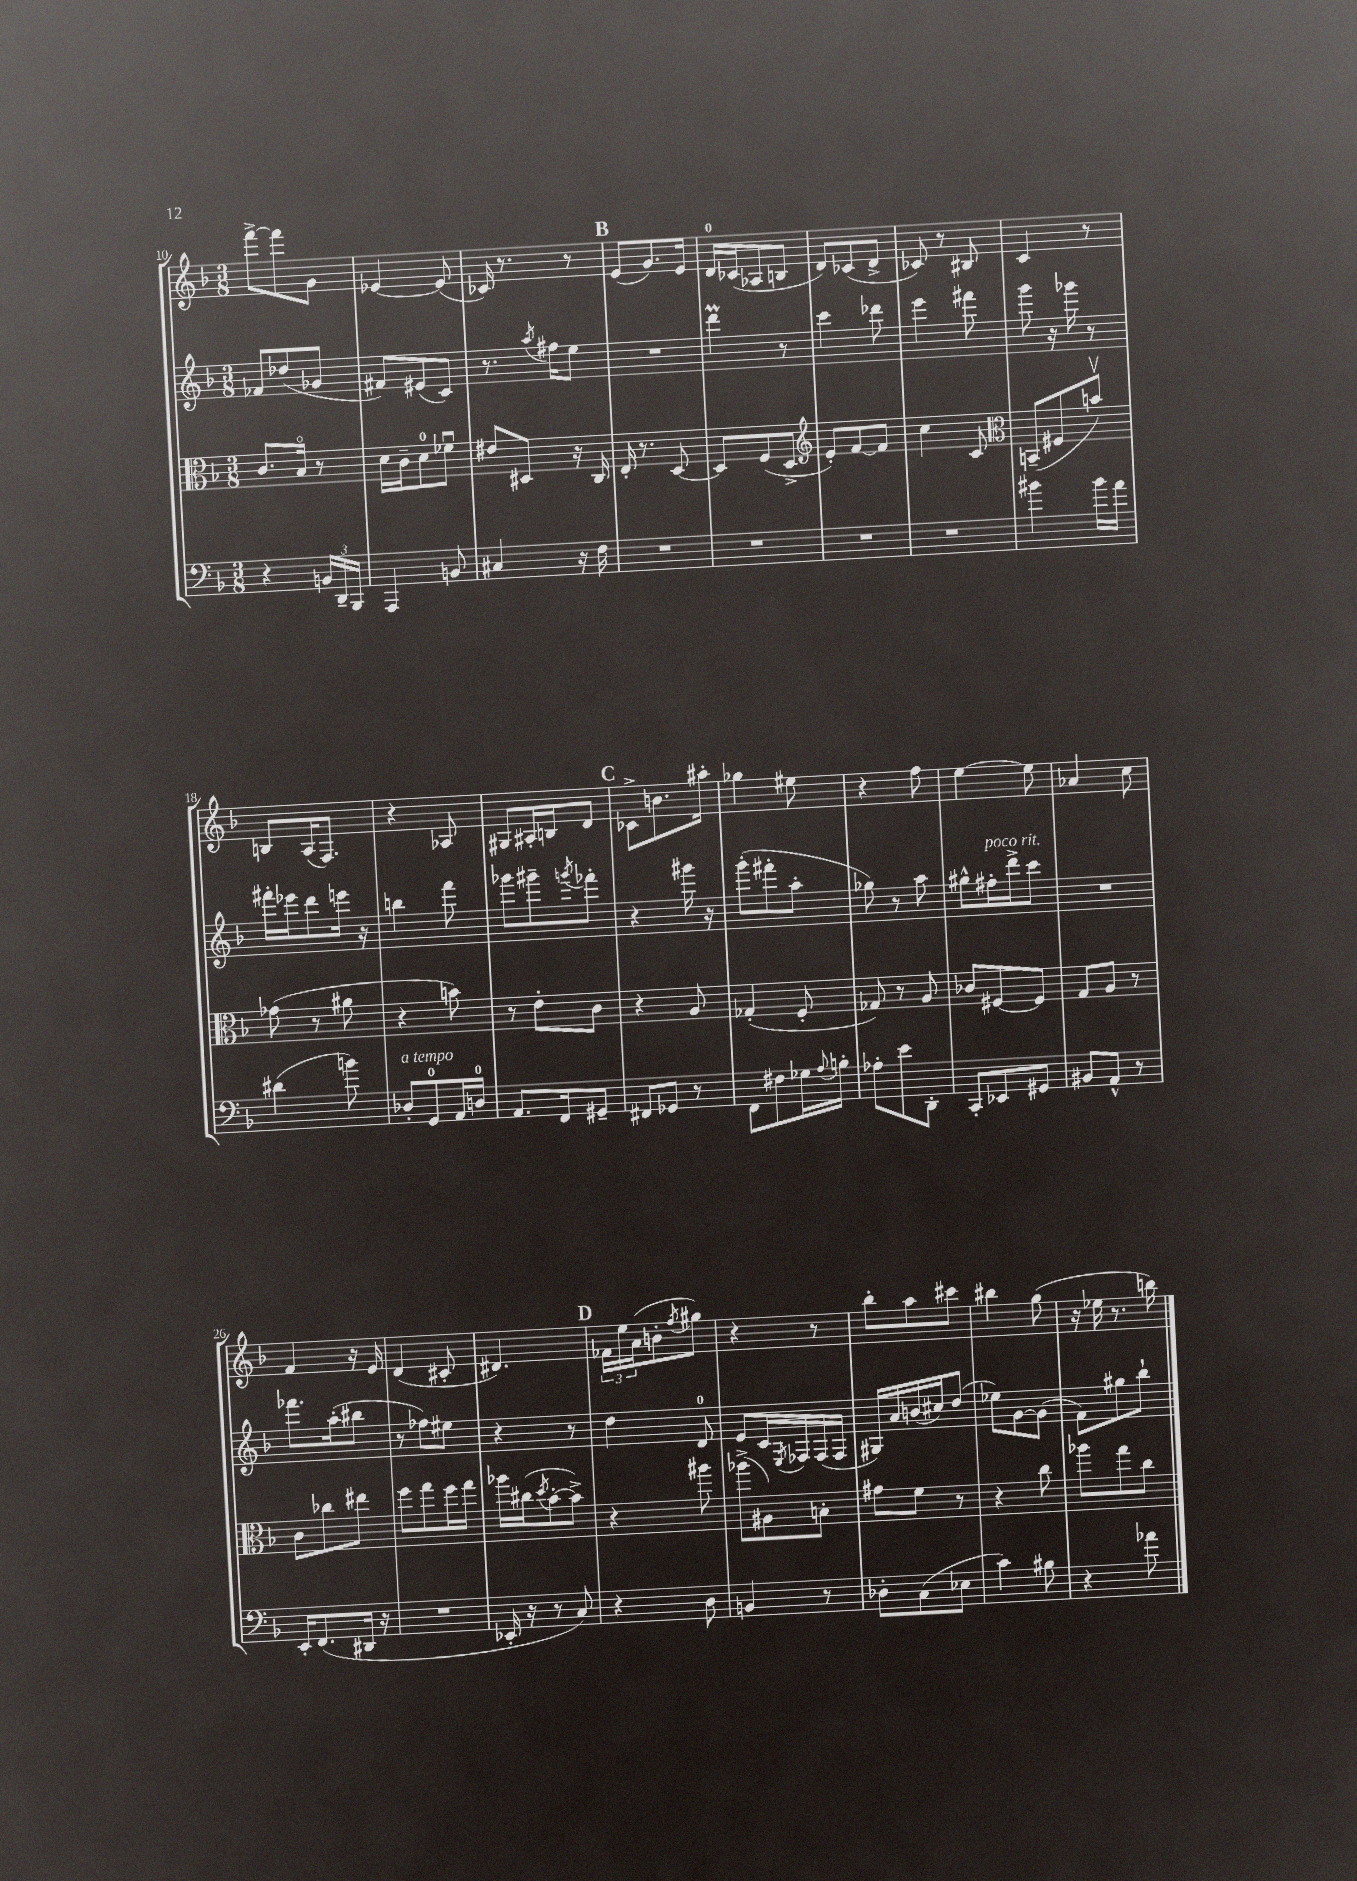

**kern	**kern	**kern	**kern
*part4	*part3	*part2	*part1
*staff4	*staff3	*staff2	*staff1
*clefF4	*clefC3	*clefG2	*clefG2
*k[b-]	*k[b-]	*k[b-]	*k[b-]
*M3/8	*M3/8	*M3/8	*M3/8
=10	=10	=10	=10
4r	8.c/L	8f-X/L	[8fff^\L
.	.	(8dd-X/	8fff\]
.	16B-/Jk	.	.
24BBn/LL	8r	8g-X/J	8g\J
24DD~/	.	.	.
24BBB-/JJ	.	.	.
=11	=11	=11	=11
4AAA/	16d\LL	8f#X/L)	[4e-X/
.	16c~\J	.	.
.	8d\	(8e#X/	.
8BBn/	8f-Xu\J	8c/J)	(8e-/]
=12	=12	=12	=12
4C#X/	8e#X/L	8.r	16c-X/)
.	.	.	8.r
.	8D#X/J	.	.
.	.	8qaa/	.
.	.	16ff#X\KL	.
16r	16r	8ee\J	8r
16F\	16C/	.	.
!!LO:REH:place=s1:t=B
=13	=13	=13	=13
4.r	16E'/	4.r	(8e/L
.	8.r	.	.
.	.	.	8.g/)
.	[8D/	.	.
.	.	.	16e/Jk
=14	=14	=14	=14
4.r	8D/L]	4dddM\	16d/LL
.	.	.	(16c-X/J
.	(8F/	.	8A-X/
.	8D^/J	8r	8Bn/J
=15	=15	=15	=15
*	*clefG2	*	*
4.r	8e'/L)	4ccc\	8d/L)
.	[8f/	.	(8c-X/
.	8f/J]	8ddd-X\	8d^/J
=16	=16	=16	=16
4.r	4cc\	4eee\	8c-X/)
.	.	.	8r
.	8c/	8fff#X\	8B#X/
=17	=17	=17	=17
*	*clefC3	*	*
4b#X\	(8BBn~/L	8ggg\	4c/
.	8F#X/	16r	.
.	.	16ggg-X\	.
16b#\LL	8bnv/J)	8r	8r
16a\JJ	.	.	.
!!LO:LB:g=z
=18	=18	=18	=18
(4d#X\	(8g-X\	16fff#X'\LL	8Bn/L
.	.	16eee-X\J	.
.	8r	8ddd\	(16A/K
.	.	.	8.F/J)
8bn\)	8a#X\	16eeen\Jk	.
.	.	16r	.
=19	=19	=19	=19
!LO:TX:a:i:t=a tempo	!	!	!
8D-X'/L	4r	4bbn\	4r
8GG/	.	.	.
16AA/L	8bn\)	8fff\	8A-X/
16Dn/JJ	.	.	.
=20	=20	=20	=20
8.AA/L	8r	8ggg-X\L	8G#X/L
.	8e'\L	8ggg#X~\	16A#X'/L
16FF/k	.	.	16Bn/J
.	.	8qgggn/	.
8GG#X~/J	8c\J	8fff-X'\J	8d/J
!!LO:REH:place=s1:t=C
=21	=21	=21	=21
8FF#X/L	4r	4r	8c-X^\L
8GG-X/J	.	.	8.bn\
8r	8A/	16ggg#X\	.
.	.	16r	16aa#X'\Jk
=22	=22	=22	=22
8FF\L	(4G-X'/	(8ggg'\L	4gg-X\
8F#X\	.	8fff#X'\	.
16G-X\L	8F'/	8aa'\J	8ee#X\
8qqA/	.	.	.
16Bn'\JJ	.	.	.
=23	=23	=23	=23
8A-X'\L	8G-X/)	8gg-X\)	4r
8e\	8r	8r	.
8DD'\J	8A/	8aa\	8ff\
=24	=24	=24	=24
8CC'/L	8c-X/L	8gg#X^^\L	[4ee\
!	!	!LO:TX:a:i:t=poco rit.	!
8EE-X/	[8F#X/	16ff#X'\L	.
.	.	16ddd^\J	.
8GG#X/J	8F#/J]	8ccc\J	8ee\]
=25	=25	=25	=25
8BB#X/L	8G/L	4.r	4a-X/
8AA^^/J	8A/J	.	.
8r	8r	.	8cc\
!!LO:LB:g=z
=26	=26	=26	=26
16EE'/KL	8c\L	8.fff-X\L	4f/
(8.FF/	.	.	.
.	8cc-X\	.	.
.	.	(16aa'\k	.
16DD#X/Jk	8ee#X\J	8bb#X\J	16r
16r	.	.	16e/
=27	=27	=27	=27
4.r	8ff\L	8r	(4d/
.	8gg\	8ff-X\L)	.
.	16ff\L	8ee#X\J	8c#X'/
.	16gg\JJ	.	.
=28	=28	=28	=28
16EE-X'/	16aa-X\LL	4r	4.d#X/)
16r	(16cc#X\J	.	.
.	8qdd/	.	.
8r	[8b-'\	.	.
8C/)	8b-^\J])	8r	.
!!LO:REH:place=s1:t=D
=29	=29	=29	=29
4r	4r	4dd\	24f-X\LL
.	.	.	24ee\
.	.	.	(24a\J
.	.	.	8bn'\
.	.	.	8qff/
8D\	8aa#X\	8d/	8gg#X\J)
=30	=30	=30	=30
4BBn/	(8aa-X^\L	8e/L	4r
.	8A#X\)	16c/L	.
.	.	8qE/	.
.	.	16F-X/	.
8r	8Bn'\J	(16F-/	8r
.	.	16F-/JJ	.
=31	=31	=31	=31
8D-X'\L	8g#X\L	16G#X/LL)	8bb-'\L
.	.	16a/	.
(8C\	8f\J	(16bn/	8aa\
.	.	16cc#X/J)	.
8E-X\J	8r	(8dd/J	8ccc#X\J
=32	=32	=32	=32
4c\)	4r	8ee-X\L)	4bb#X\
.	.	[8g\	.
8B#X\	8cc\	(8g\J]	(8gg\
=33	=33	=33	=33
4r	8aa-X\L	8f\L)	16r
.	.	.	16ee-X\
.	8gg\	8gg#X\	8.r
8a-X\	8cc\J	8bb-`\J	.
.	.	.	16bbn\)
==	==	==	==
*-	*-	*-	*-
